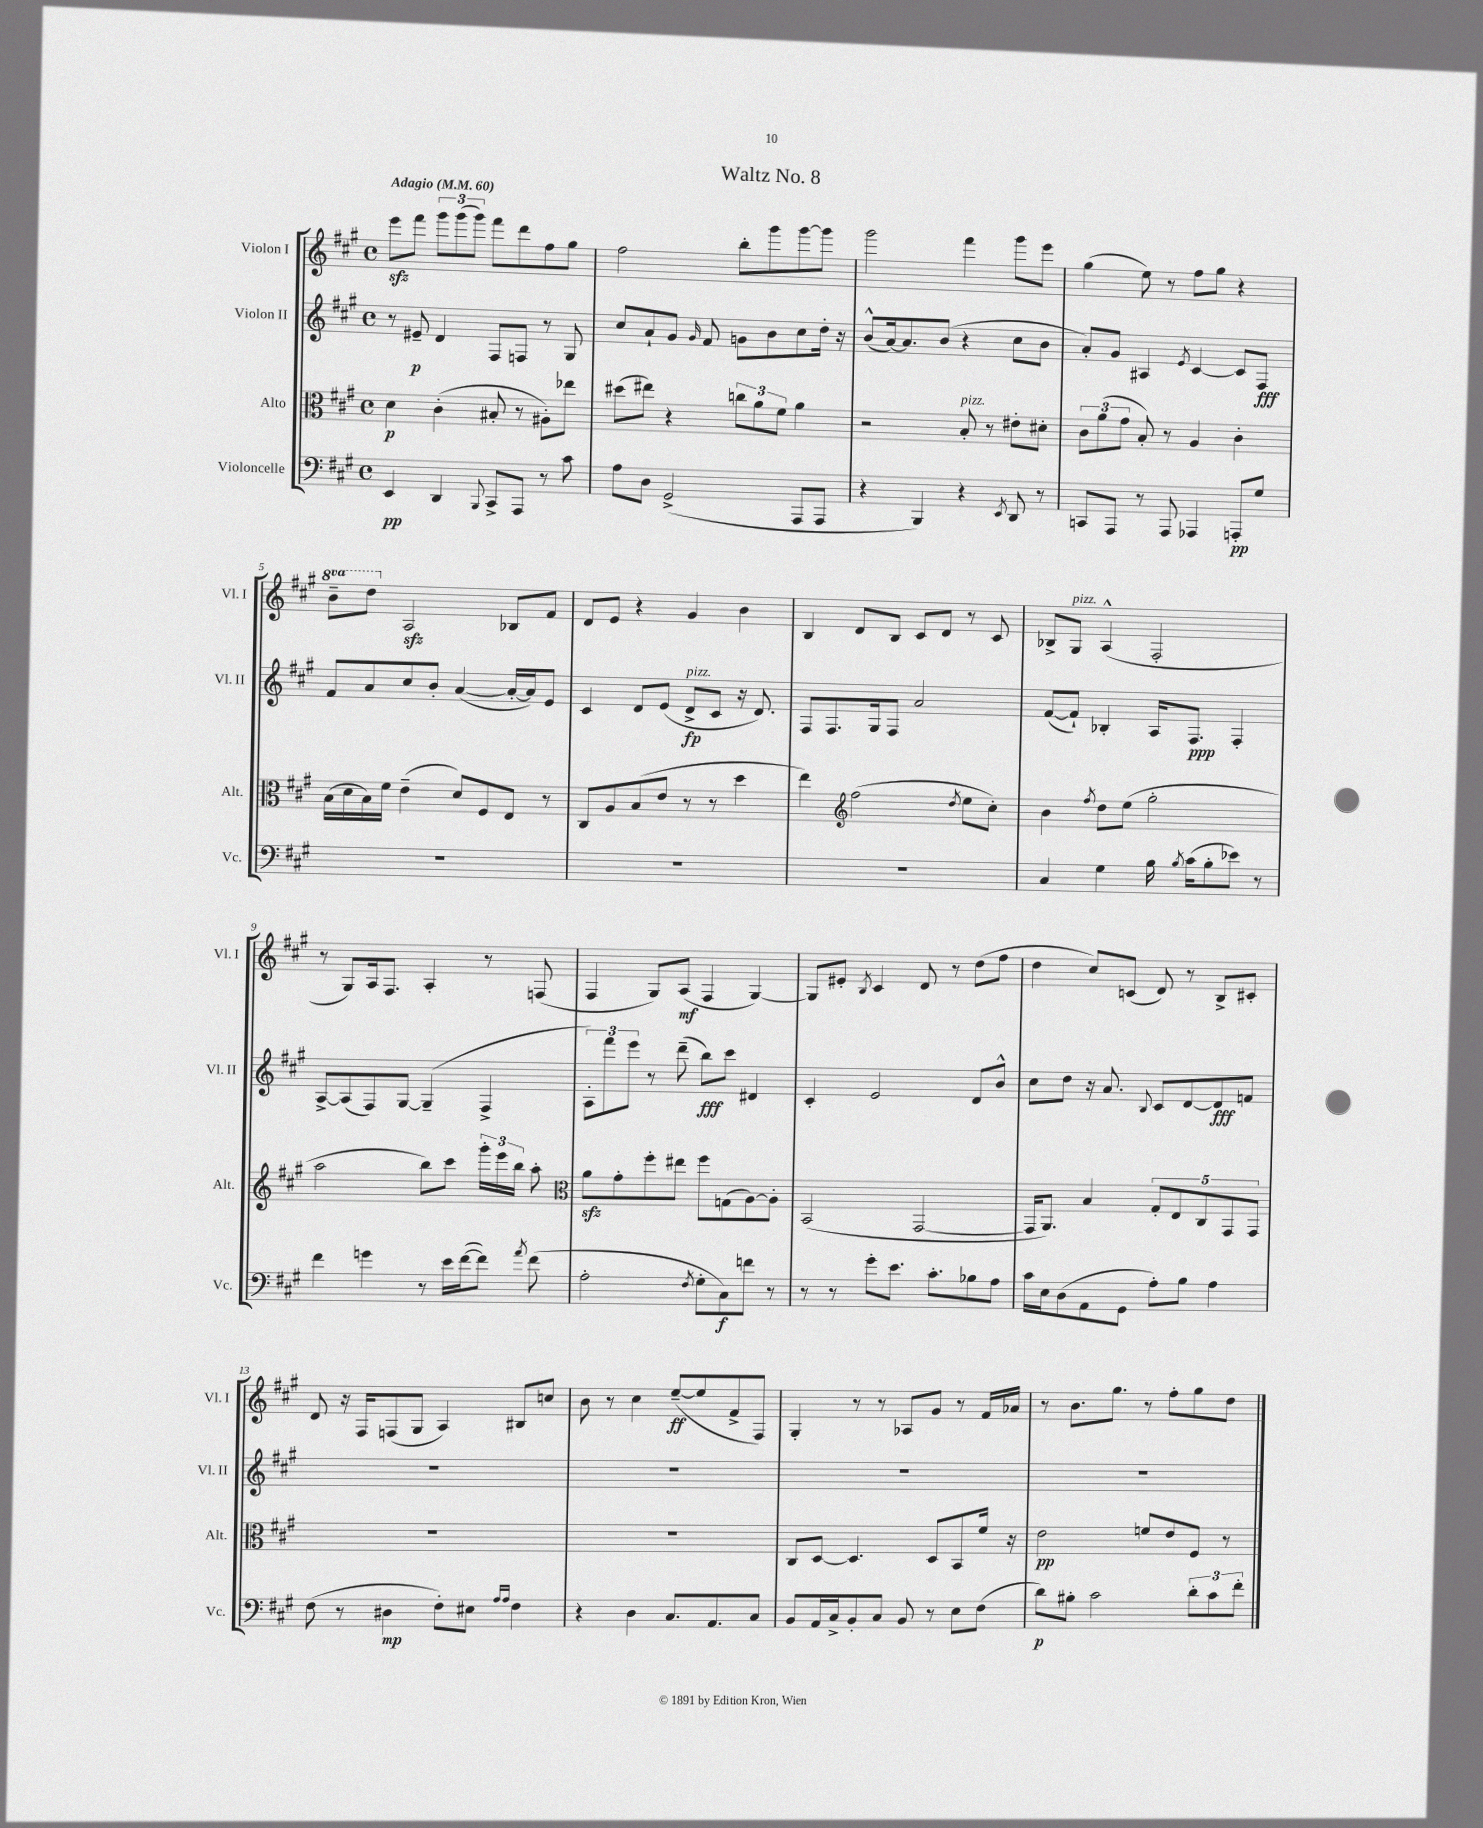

**kern	**dynam	**kern	**dynam	**kern	**dynam	**kern	**dynam
*part4	*part4	*part3	*part3	*part2	*part2	*part1	*part1
*staff4	*staff4	*staff3	*staff3	*staff2	*staff2	*staff1	*staff1
*I"Violoncelle	*	*I"Alto	*	*I"Violon II	*	*I"Violon I	*
*I'Vc.	*	*I'Alt.	*	*I'Vl. II	*	*I'Vl. I	*
*clefF4	*	*clefC3	*	*clefG2	*	*clefG2	*
*k[f#c#g#]	*	*k[f#c#g#]	*	*k[f#c#g#]	*	*k[f#c#g#]	*
*M4/4	*	*M4/4	*	*M4/4	*	*M4/4	*
*met(c)	*	*met(c)	*	*met(c)	*	*met(c)	*
*MM60	*	*MM60	*	*MM60	*	*MM60	*
=1	=1	=1	=1	=1	=1	=1	=1
!	!	!	!	!	!	!LO:TX:a:B:t=Adagio	!
4EE/	pp	4d\	p	8r	.	8eeezz\L	.
.	.	.	.	8e#X~/	p	8fff#\J	.
4DD/	.	(4c#'\	.	4d/	.	12ggg#\L	.
.	.	.	.	.	.	(12ggg#\	.
.	.	.	.	.	.	12ggg#\J)	.
8qqBBB/	.	.	.	.	.	.	.
8CC#^/L	.	8B#X'/	.	8F#/L	.	8fff#\L	.
8AAA/J	.	8r	.	8Fn/J	.	8ddd\	.
8r	.	8A#X'\L)	.	8r	.	8ff#\	.
8c#\	.	8ee-X\J	.	8G#/	.	8gg#\J	.
=2	=2	=2	=2	=2	=2	=2	=2
8A\L	.	(8dd#X\L	.	8cc#/L	.	2ff#\	.
8D\J	.	8ee#X\J)	.	8a`/	.	.	.
(2GG#^/	.	4r	.	8g#/J	.	.	.
.	.	.	.	16qqg#/	.	.	.
.	.	.	.	8f#/	.	.	.
.	.	12ccn\L	.	8gn\L	.	8bb'\L	.
.	.	12a\	.	.	.	.	.
.	.	.	.	8b\	.	8ggg#\	.
.	.	12f#\J	.	.	.	.	.
8AAA/L	.	4a\	.	8cc#\	.	[8ggg#\	.
8AAA/J	.	.	.	16dd'\Jk	.	8ggg#\J]	.
.	.	.	.	16r	.	.	.
=3	=3	=3	=3	=3	=3	=3	=3
4r	.	2r	.	(8b^^/L	.	2ggg#\	.
.	.	.	.	[16a/k)	.	.	.
.	.	.	.	8.a/]	.	.	.
4BBB/)	.	.	.	.	.	.	.
.	.	.	.	(8b/J	.	.	.
!	!	!LO:TX:a:i:t=pizz.	!	!	!	!	!
4r	.	8B'/	.	4r	.	4fff#\	.
.	.	8r	.	.	.	.	.
8qEE/	.	.	.	.	.	.	.
8DD/	.	8e#X'\L	.	8cc#\L	.	8ggg#\L	.
8r	.	8d#X'\J	.	8b\J	.	8eee\J	.
=4	=4	=4	=4	=4	=4	=4	=4
8CCn/L	.	12c#\L	.	8a'/L)	.	(4gg#\	.
.	.	(12a\	.	.	.	.	.
8AAA/J	.	.	.	8g#/J	.	.	.
.	.	12g#\J	.	.	.	.	.
8r	.	8B'/)	.	4A#X/	.	8ee\)	.
8AAA/	.	8r	.	.	.	8r	.
.	.	.	.	8qe/	.	.	.
4AAA-X/	.	4A/	.	[4c#/	.	8ff#\L	.
.	.	.	.	.	.	8gg#\J	.
8AAAn'/L	pp	4c#'\	.	8c#/L]	.	4r	.
8G#/J	.	.	.	8F#/J	fff	.	.
!!LO:LB:g=z
=5	=5	=5	=5	=5	=5	=5	=5
*	*	*	*	*	*	*8va	*
1r	.	(16B\LL	.	8f#/L	.	8bb~\L	.
.	.	16d\	.	.	.	.	.
.	.	16B\)	.	8a/	.	8ddd\J	.
.	.	16f#\JJ	.	.	.	.	.
*	*	*	*	*	*	*X8va	*
.	.	(4e~\	.	8cc#/	.	2Azz/	.
.	.	.	.	8b'/J	.	.	.
.	.	8d/L)	.	([4a/	.	.	.
.	.	8F#/	.	.	.	.	.
.	.	8E/J	.	16a'/LL_	.	8B-X/L	.
.	.	.	.	16a/J])	.	.	.
.	.	8r	.	8e/J	.	8f#/J	.
=6	=6	=6	=6	=6	=6	=6	=6
1r	.	8C#/L	.	4c#/	.	8d/L	.
.	.	8A/	.	.	.	8e/J	.
.	.	(8B/	.	8d/L	.	4r	.
.	.	8e/J	.	(8e/J	.	.	.
!	!	!	!	!LO:TX:a:i:t=pizz.	!	!	!
.	.	8r	.	8d^/L	fp	4g#/	.
.	.	8r	.	8c#/J	.	.	.
.	.	4dd\	.	16r	.	4b\	.
.	.	.	.	8.d/)	.	.	.
=7	=7	=7	=7	=7	=7	=7	=7
1r	.	4ee\)	.	8F#/L	.	4B/	.
.	.	.	.	8.F#/	.	.	.
*	*	*clefG2	*	*	*	*	*
.	.	(2ff#\	.	.	.	8d/L	.
.	.	.	.	16G#/k	.	.	.
.	.	.	.	8F#/J	.	8B/J	.
.	.	.	.	2a/	.	8c#/L	.
.	.	.	.	.	.	8d/J	.
.	.	8qdd/	.	.	.	.	.
.	.	8ee\L	.	.	.	8r	.
.	.	8cc#'\J)	.	.	.	8c#/	.
=8	=8	=8	=8	=8	=8	=8	=8
4C#/	.	4b\	.	([8f#/L	.	8B-X^/L	.
!	!	!	!	!	!	!LO:TX:a:i:t=pizz.	!
.	.	.	.	8f#`/J])	.	8G#/J	.
.	.	8qff#/	.	.	.	.	.
4G#\	.	8dd\L	.	4B-X'/	.	(4A^^/	.
.	.	(8ee\J	.	.	.	.	.
16B\	.	2gg#'\	.	16A/KL	.	2F#'/	.
8qB/	.	.	.	.	.	.	.
(16c#\KL	.	.	.	8.F#/J	ppp	.	.
8B'\	.	.	.	.	.	.	.
8e-X\J)	.	.	.	4F#'/	.	.	.
8r	.	.	.	.	.	.	.
!!LO:LB:g=z
=9	=9	=9	=9	=9	=9	=9	=9
4f#\	.	2aa\	.	[8A^/L	.	8r	.
.	.	.	.	(8A/]	.	8G#/L)	.
4gn\	.	.	.	8F#/)	.	16A/k	.
.	.	.	.	.	.	8.F#/J	.
.	.	.	.	[8G#/J	.	.	.
8r	.	8bb\L)	.	(4G#~/]	.	4A'/	.
16e\LL	.	8ccc#\J	.	.	.	.	.
([16f#\J	.	.	.	.	.	.	.
8f#\J])	.	24ggg#'\LL	.	4F#^/	.	8r	.
.	.	24eee\	.	.	.	.	.
.	.	24bb\JJ	.	.	.	.	.
8qa/	.	.	.	.	.	.	.
(8f#\	.	8aa'\	.	.	.	(8Fn/	.
=10	=10	=10	=10	=10	=10	=10	=10
*	*	*clefC3	*	*	*	*	*
2A'\	.	8azz\L	.	12A'\L)	.	4F#/	.
.	.	.	.	12fff#\	.	.	.
.	.	8g#'\	.	.	.	.	.
.	.	.	.	12eee\J	.	.	.
.	.	8ff#'\	.	8r	.	8G#/L)	.
.	.	8ee#X\J	.	(8ddd~\	.	(8A/J	mf
8qF#/	.	.	.	.	.	.	.
8G#'\L	.	8ff#\L	.	8bb\L)	fff	4F#/	.
8C#\)	f	(8Gn\	.	8ccc#\J	.	.	.
8fn\J	.	[8A\)	.	4d#X/	.	[4G#/)	.
8r	.	8A'\J]	.	.	.	.	.
=11	=11	=11	=11	=11	=11	=11	=11
8r	.	(2BB/	.	4c#'/	.	8G#/L]	.
8r	.	.	.	.	.	8e#X'/J	.
.	.	.	.	.	.	8qB/	.
8g#'\L	.	.	.	2e/	.	4c#/	.
8.e\J	.	.	.	.	.	.	.
.	.	[2GG#/	.	.	.	8d/	.
8.c#'\L	.	.	.	.	.	.	.
.	.	.	.	.	.	8r	.
8B-X\	.	.	.	8d/L	.	(8dd\L	.
8A\J	.	.	.	8b^^/J	.	8ff#\J	.
=12	=12	=12	=12	=12	=12	=12	=12
16c#\LL	.	16GG#/KL]	.	8cc#\L	.	4dd\	.
16E\J	.	8.AA/J)	.	.	.	.	.
(8D\	.	.	.	8dd\J	.	.	.
8AA\	.	4B/	.	16r	.	8cc#/L)	.
.	.	.	.	8.a/	.	.	.
8GG#\J	.	.	.	.	.	(8cn/J	.
.	.	.	.	8qqB/	.	.	.
8A'\L)	.	10G#'/L	.	8c#/L	.	8d/)	.
.	.	10E/	.	.	.	.	.
8B\J	.	.	.	[8d/	.	8r	.
.	.	10C#/	.	.	.	.	.
4A\	.	.	.	8d/]	fff	8B^/L	.
.	.	10GG#/	.	.	.	.	.
.	.	.	.	8fn/J	.	8c#X'/J	.
.	.	10GG#/J	.	.	.	.	.
!!LO:LB:g=z
=13	=13	=13	=13	=13	=13	=13	=13
(8F#\	.	1r	.	1r	.	8d/	.
8r	.	.	.	.	.	16r	.
.	.	.	.	.	.	16F#/KL	.
4D#X\	mp	.	.	.	.	(8Fn/	.
.	.	.	.	.	.	8G#/J	.
8F#'\L)	.	.	.	.	.	4A/)	.
8E#X\J	.	.	.	.	.	.	.
16qqA/LL	.	.	.	.	.	.	.
16qqA/JJ	.	.	.	.	.	.	.
4F#\	.	.	.	.	.	8B#X/L	.
.	.	.	.	.	.	8ccn/J	.
=14	=14	=14	=14	=14	=14	=14	=14
4r	.	1r	.	1r	.	8b\	.
.	.	.	.	.	.	8r	.
4D\	.	.	.	.	.	4cc#\	.
8.C#/L	.	.	.	.	.	([8ee~/L	ff
.	.	.	.	.	.	8ee/]	.
8.AA/	.	.	.	.	.	.	.
.	.	.	.	.	.	8f#^/	.
8C#/J	.	.	.	.	.	8F#/J)	.
=15	=15	=15	=15	=15	=15	=15	=15
8BB/L	.	8C#/L	.	1r	.	4G#'/	.
16AA/L	.	[8D/J	.	.	.	.	.
16C#^/J	.	.	.	.	.	.	.
8BB'/	.	4.D/]	.	.	.	8r	.
8C#/J	.	.	.	.	.	8r	.
8BB/	.	.	.	.	.	8A-X/L	.
8r	.	8D/L	.	.	.	8g#/J	.
8E\L	.	8BB/	.	.	.	8r	.
(8F#\J	.	16f#/Jk	.	.	.	16f#/LL	.
.	.	16r	.	.	.	16a-X/JJ	.
=16	=16	=16	=16	=16	=16	=16	=16
8d\L)	p	2e\	pp	1r	.	8r	.
8B#X'\J	.	.	.	.	.	8.b\L	.
2c#\	.	.	.	.	.	.	.
.	.	.	.	.	.	8.gg#\J	.
.	.	8fn/L	.	.	.	8r	.
.	.	8e/	.	.	.	8ff#'\L	.
12d'\L	.	8F#/J	.	.	.	8gg#\	.
12c#\	.	.	.	.	.	.	.
.	.	8r	.	.	.	8dd\J	.
12f#'\J	.	.	.	.	.	.	.
==	==	==	==	==	==	==	==
*-	*-	*-	*-	*-	*-	*-	*-
